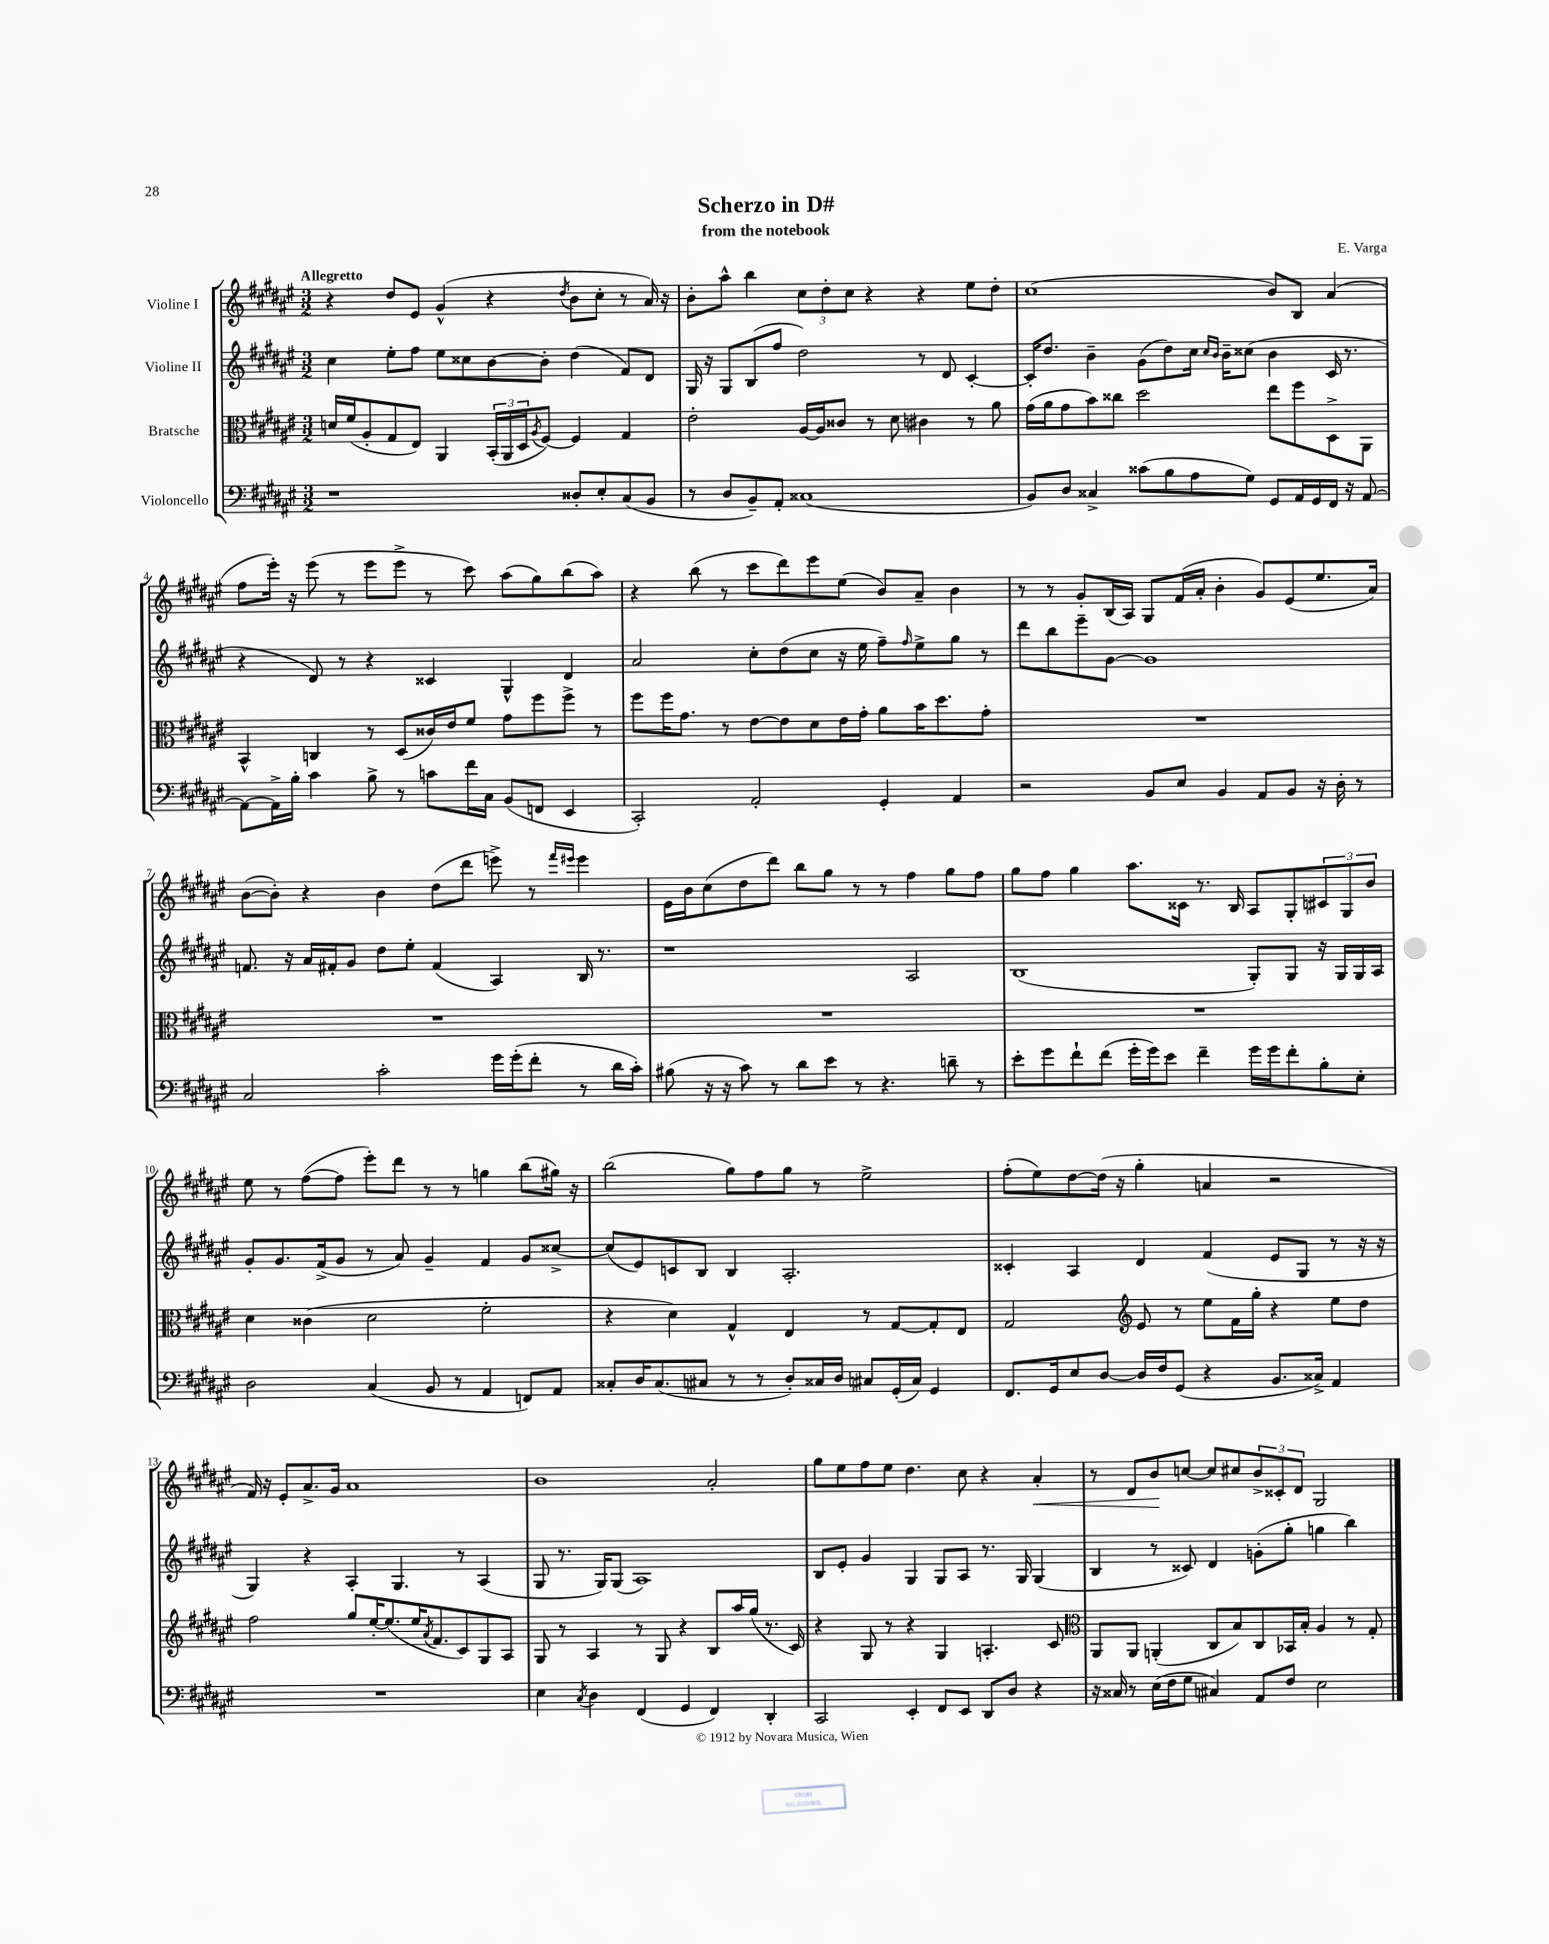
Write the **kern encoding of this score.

**kern	**kern	**kern	**kern
*staff4	*staff3	*staff2	*staff1
*clefF4	*clefC3	*clefG2	*clefG2
*k[f#c#g#d#a#e#]	*k[f#c#g#d#a#e#]	*k[f#c#g#d#a#e#]	*k[f#c#g#d#a#e#]
*M3/2	*M3/2	*M3/2	*M3/2
1r	16d	4cc#	4r
.	(16f#	.	.
.	8A#'	.	.
.	8G#	8ee#'	8dd#
.	8E#)	8ff#	8e#
.	4AA#	8ee#	(4g#^^
.	.	8cc##	.
.	(24BB'	[8b	4r
.	24AA#	.	.
.	24D#	.	.
.	8qA#	.	.
.	[8F#)	8b']	.
.	.	.	8qdd#
8D##'	4F#]	(4dd#	8b
8E#'	.	.	8cc#'
(8C#	4G#	8f#)	8r
8BB	.	8d#	16a#)
.	.	.	16r
=	=	=	=
8r	2e#'	16G#	8b'
.	.	16r	.
8D#	.	8G#	8aa#^^
8BB~)	.	(8B	4bb
8AA#'	.	8ff#	.
(1C##	[16A#	2dd#)	12cc#
.	16A#]	.	.
.	.	.	12dd#'
.	8c##	.	.
.	.	.	12cc#
.	8r	.	4r
.	8d#	.	.
.	4c#	8r	4r
.	.	8d#	.
.	8r	[4c#'	8ee#
.	8a#	.	8dd#'
=	=	=	=
8BB)	(16g#	16c#']	(1cc#
.	16a#	8.dd#	.
8D#	8g#	.	.
4C##^	8b)	4b~	.
.	8cc##	.	.
(8c##	2dd#	(8g#	.
8B	.	8dd#)	.
8A#	.	16cc#	.
.	.	16qqcc#	.
.	.	16qqb	.
.	.	16b~	.
8G#)	.	(8cc##	.
8GG#	8ee#	4b	8b)
16AA#	8ff#	.	8B
16GG#	.	.	.
16FF#	8D#^	16c#	(4a#
16r	.	8.r	.
[8AA#	8AA#	.	.
=	=	=	=
8AA#_	4BB^^	4r	8ff#
16AA#^]	.	.	16eee#')
16B'	.	.	16r
4c#	4C	8d#)	(8eee#
.	.	8r	8r
8B^	8r	4r	8eee#
8r	(8D#	.	8eee#^
8c	16c##)	4c##	8r
.	16e#	.	.
16f#	8f#	.	8ccc#)
16C#	.	.	.
(8BB	8g#	4G#^^	(8aa#
8FF	8ff#	.	8gg#)
4EE#	8ff#^	4d#	(8bb
.	8r	.	8aa#)
=	=	=	=
2CC#')	8ff#	2a#	4r
.	16ff#	.	.
.	8.g#	.	.
.	.	.	(8bb
.	8r	.	8r
2AA#'	[8e#	8cc#'	8ccc#
.	8e#]	(8dd#	8ddd#)
.	8d#	8cc#	8eee#
.	16e#	16r	(8ee#
.	16g#'	16ee#	.
4GG#'	8a#	8ff#~)	8b)
.	.	16qqff#	.
.	16b	8ee#^	8a#~
.	8.dd#	.	.
4AA#	.	8gg#	4b
.	8g#'	8r	.
=	=	=	=
2r	1.r	8ddd#	8r
.	.	8bb	8r
.	.	8eee#~	8g#'
.	.	[8g#	(16B
.	.	.	16A#)
8BB	.	1g#]	8G#
8E#	.	.	(16f#
.	.	.	16a#'
4BB	.	.	4b'
8AA#	.	.	8g#)
8BB	.	.	(8e#
16r	.	.	8.ee#
16D#'	.	.	.
8r	.	.	.
.	.	.	16a#)
=	=	=	=
2C#	1.r	8.f	([8b
.	.	.	8b'])
.	.	16r	.
.	.	16a#	4r
.	.	16f#'	.
.	.	8g#	.
2c#'	.	8dd#	4b
.	.	8ee#'	.
.	.	(4f#	(8dd#
.	.	.	8ddd#
16g#	.	4A#)	8eee^)
(16g#'	.	.	.
8f#'	.	.	8r
.	.	.	16qqfff#
.	.	.	16qqeee#
8r	.	16B	4eee#
.	.	8.r	.
16d#	.	.	.
16c#')	.	.	.
=	=	=	=
(8B#	1.r	1r	16e#
.	.	.	16b
16r	.	.	(8cc#
16r	.	.	.
8c#)	.	.	8dd#
8r	.	.	8ddd#)
8d#	.	.	8bb
8e#	.	.	8gg#
8r	.	.	8r
4.r	.	.	8r
.	.	2A#	4ff#
8d~	.	.	8gg#
8r	.	.	8ff#
=	=	=	=
8e#'	1.r	(1B	8gg#
8g#	.	.	8ff#
8f#`	.	.	4gg#
(8f#	.	.	.
16g#'	.	.	8.aa#
16g#)	.	.	.
8e#	.	.	.
.	.	.	16c##
4f#~	.	.	8.r
.	.	.	16B
16g#	.	8G#')	8A#
16g#	.	.	.
8f#'	.	8G#	8G#'
8B'	.	16r	12c#
.	.	16G#	.
.	.	.	12G#
8E#'	.	16G#	.
.	.	.	12b
.	.	16A#	.
=	=	=	=
2D#	4d#	8g#'	8ee#
.	.	8.g#	8r
.	(4c##	.	([8ff#
.	.	(16f#^	.
.	.	8g#	8ff#]
(4C#	2d#	8r	8eee#')
.	.	8a#)	8ddd#
8BB	.	4g#~	8r
8r	.	.	8r
4AA#	2f#'	4f#	4gg
8FF)	.	8g#	(8bb
8AA#	.	[8cc##^	16gg#)
.	.	.	16r
=	=	=	=
8C##'	4r	(8cc##]	(2bb
16D#	.	8e#)	.
(8.C##	.	.	.
.	4d#)	8c	.
8C#	.	8B	.
8r	4G#^^	4B	8gg#)
8r	.	.	8ff#
8D#')	4E#	2.A#'	8gg#
16C##	.	.	8r
16D#	.	.	.
8C#	8r	.	2ee#^
(16GG#'	[8G#	.	.
16C#)	.	.	.
4GG#	8G#']	.	.
.	8E#	.	.
=	=	=	=
8.FF#	2G#	4c##'	(8ff#'
.	.	.	8ee#)
16GG#	.	.	.
8E#	.	4A#	[8dd#
[8D#	.	.	(16dd#]
.	.	.	16r
*	*clefG2	*	*
16D#]	8e#	4d#	4gg#'
16F#	.	.	.
(8GG#	8r	.	.
4r	8ee#	(4f#	4a
.	16f#	.	.
.	16gg#'	.	.
8.BB	4r	8e#	2r
.	.	8G#	.
16C##^)	.	.	.
4AA#	8ee#	8r	.
.	8dd#	16r	.
.	.	16r	.
=	=	=	=
1.r	2ff#	4G#)	16f#)
.	.	.	16r
.	.	.	8e#'
.	.	4r	8.a#^
.	.	.	16g#
.	8gg#	4A#'	1a#
.	[16ee#'	.	.
.	(8.ee#]	.	.
.	.	4.G#	.
.	16ee#	.	.
.	8qa#	.	.
.	8.f#	.	.
.	8c#)	8r	.
.	8G#	(4A#	.
.	8A#	.	.
=	=	=	=
4E#	8G#	8G#	1b
.	8r	8.r	.
8qC#	.	.	.
4D#	4A#	.	.
.	.	16G#)	.
.	.	(8G#	.
(4FF#	8r	1A#)	.
.	8G#	.	.
4GG#	4r	.	.
4FF#)	8B	.	2a#'
.	16aa#	.	.
.	(16gg#	.	.
4DD#'	8.r	.	.
.	16c#)	.	.
=	=	=	=
2CC#	4r	8B	8gg#
.	.	8e#'	8ee#
.	8G#	4g#	8ff#
.	8r	.	8ee#
4EE#'	4r	4G#	4.dd#
8FF#	4G#	8G#	.
8EE#	.	8A#	8cc#
8DD#	4.A'	8.r	4r
8D#	.	.	.
.	.	16G#	.
4r	.	(4G#	4a#'
.	8c#	.	.
=	=	=	=
*	*clefC3	*	*
16r	8AA#	4B	8r
16C##	.	.	.
8r	8AA#	.	8d#
(16E#	(4AA'	8r	8b
16F#	.	.	.
8G#	.	8c##)	[8cc
4C#)	8C#	4d#	8cc]
.	8B)	.	8cc#
8AA#	8C#	(8g'	12b^
.	.	.	12c##'
8F#	16BB-	8gg#'	.
.	.	.	12d#
.	16B'	.	.
2E#	4A#	4gg	2G#
.	8r	4bb)	.
.	8G#'	.	.
==	==	==	==
*-	*-	*-	*-
